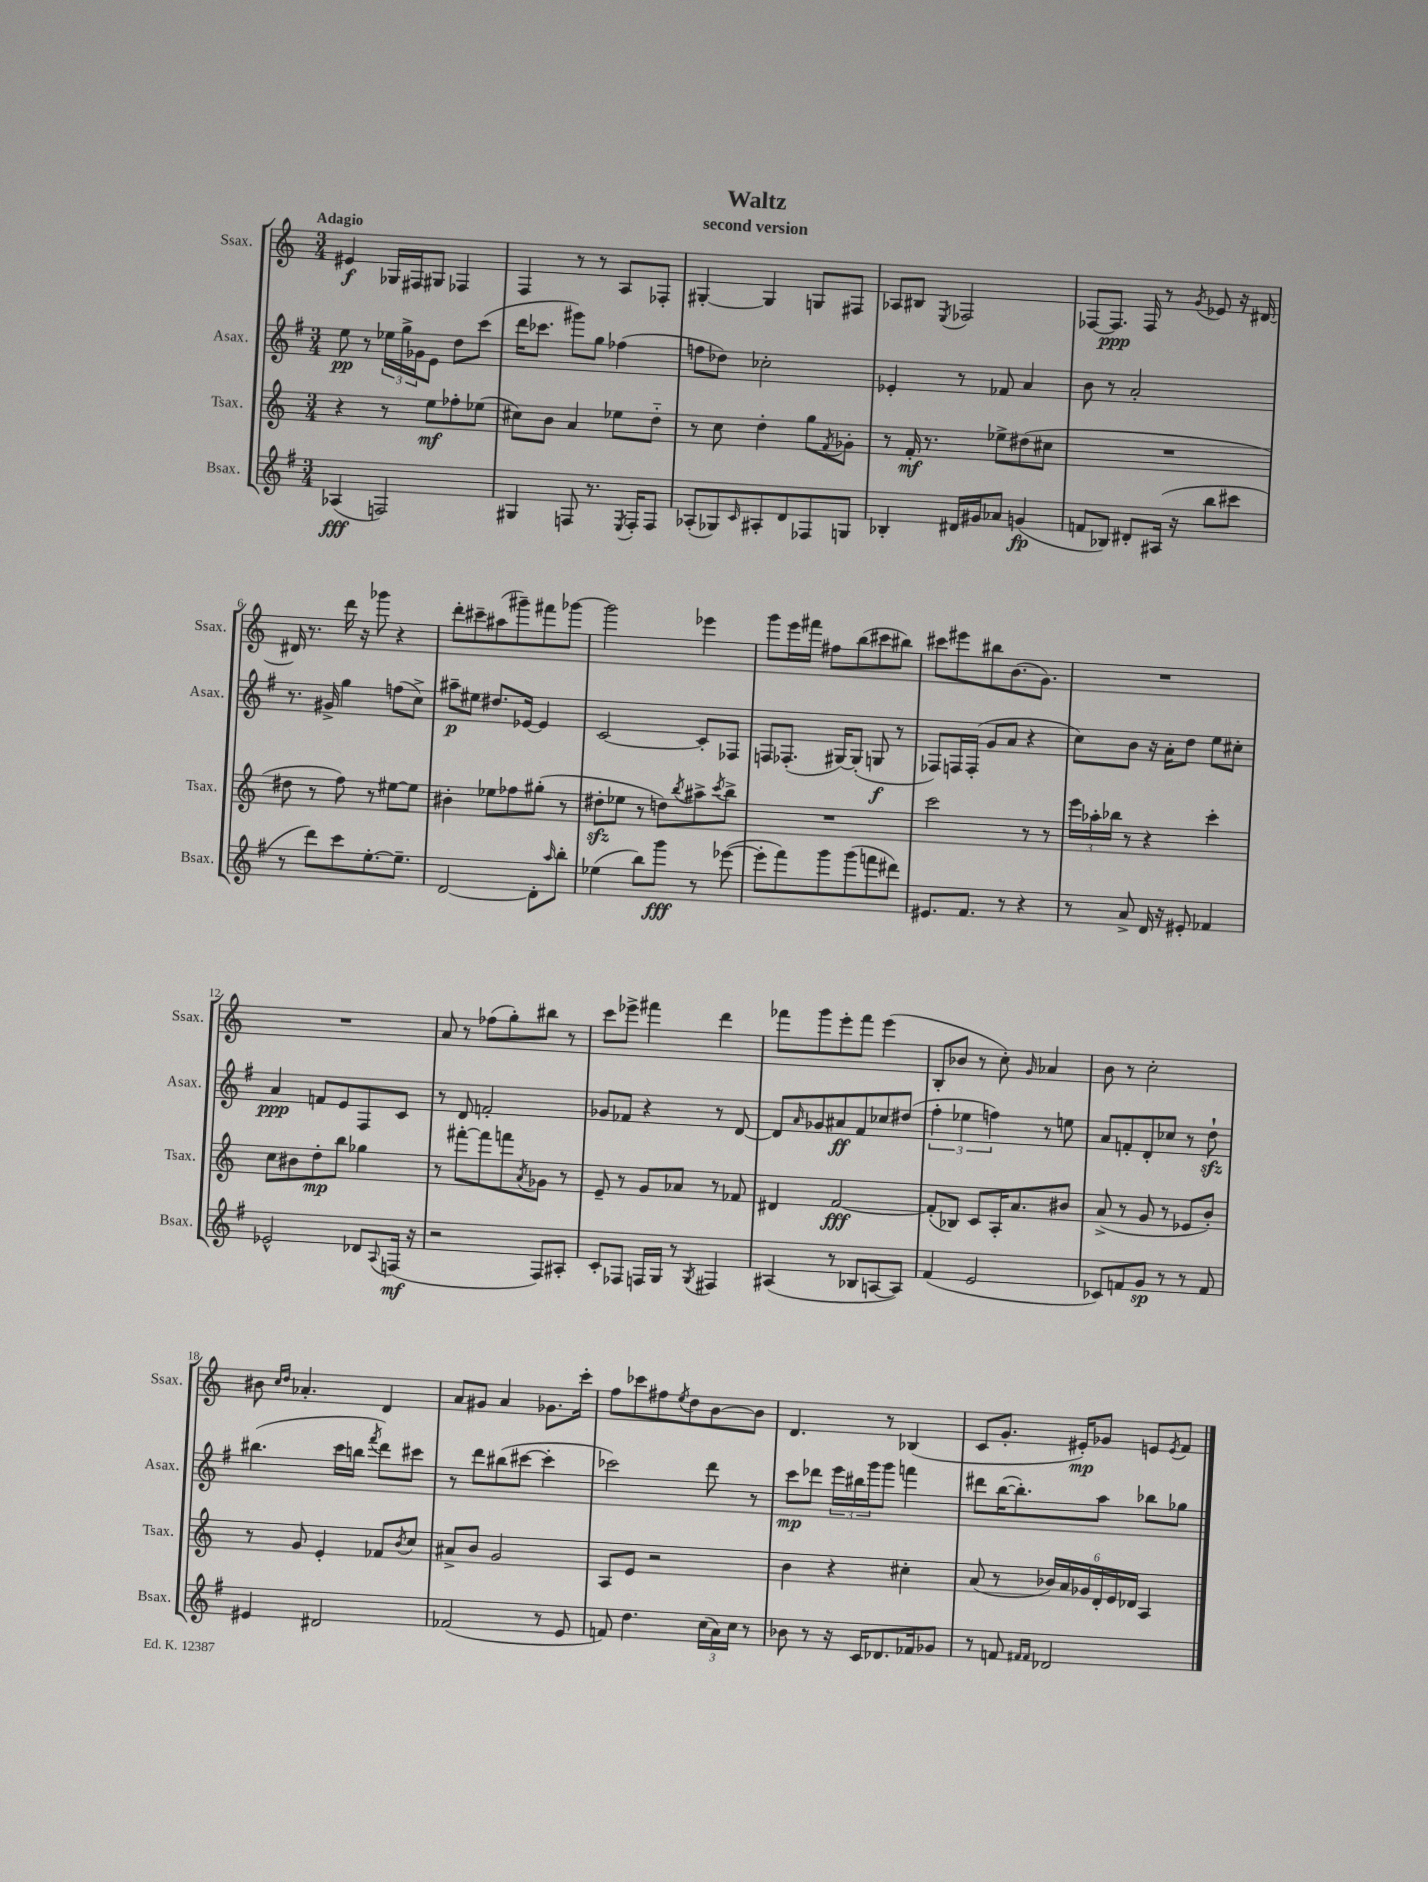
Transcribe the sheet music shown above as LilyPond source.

\header { title = "Waltz" subtitle = "second version" }
<<
\new StaffGroup <<
\new Staff = "s0" \with { instrumentName = "Ssax." shortInstrumentName = "Ssax." } {
    \clef treble \key c \major \numericTimeSignature \time 3/4 \tempo "Adagio"
    eis'4\f ges16 fis16 gis8 fes4 |
    f4 r8 r8 a8 fes8-. |
    gis4~-. gis4 g8 fis8 |
    aes8 bis8 \acciaccatura { e8 } fes2 |
    fes8~ fes8.\ppp fes16 r8 \acciaccatura { g'8 } ees'8 r16 dis'16~ |
    dis'16 r8. d'''16 r16 ges'''8 r4 |
    d'''8-. cis'''8-- ais''8( gis'''8--) fis'''8 ges'''8~ |
    ges'''2 ees'''4 |
    g'''8 e'''16 fis'''16 fis''8 b''8( cis'''8 bis''8) |
    cis'''8 eis'''8 bis''8 b'8.( g'8.) |
    R2. |
    R2. |
    a'8 r8 fes''8( g''8-.) bis''8 r8 |
    c'''8 ees'''8-> fis'''4 d'''4 |
    fes'''8 g'''8 e'''8-. fes'''8 e'''4( |
    b8-. bes'8 r8 c''8-.) \grace { g'16 } aes'4 |
    b'8 r8 c''2-. |
    bis'8 \grace { c''16 d''16 } aes'4.-. d'4 |
    a'8 gis'8 a'4 ges'8. c'''16-. |
    f''8 ces'''8 fis''8 \acciaccatura { e''8 } d''8 b'8~ b'8 |
    d'4. r8 bes4( |
    c'8 g'8.-. eis'16-.\mp) ges'8 e'8 \acciaccatura { e'8 } f'8 \bar "|." |
}
\new Staff = "s1" \with { instrumentName = "Asax." shortInstrumentName = "Asax." } {
    \clef treble \key g \major \numericTimeSignature \time 3/4
    e''8\pp r8 \tuplet 3/2 { ees''16 g''16-> ges'16 } e'8 d''8 c'''8( |
    d'''16 ces'''8. gis'''8) g''8 fes''4( |
    f''8 des''8) ces''2-. |
    ees'4-. r8 fes'8 a'4 |
    b'8 r8 a'2-. |
    r8. gis'16-> g''4 f''8( c''8->) |
    ais''8--\p eis''8 dis''8. ees'16~ ees'4 |
    c'2~ c'8-. fes8 |
    f8 fes8.-.( gis16~) gis8-.( g8\f r8 |
    fes8) f16 f16-.( g'8 a'8 r4 |
    c''8) b'8 r16 a'16-. d''8 e''8 cis''8-. |
    a'4\ppp f'8 e'8 fis8 c'8 |
    r8 d'8 f'2-. |
    ges'8 fes'8 r4 r8 d'8~ |
    d'8 \grace { a'16 } ges'8 ais'8\ff fis'8 ces''8 dis''8( |
    \tuplet 3/2 { fis''4-. ees''4 f''4) } r8 e''8 |
    a'8 f'8-. d'8-. ces''8 r8 d''8-!\sfz |
    bis''4.( c'''16 b''16 \acciaccatura { fis'''8 } d'''8) cis'''8 |
    r8 d'''8 bis''8( cis'''8~ cis'''4-. |
    ces'''2) d'''8 r8 |
    c'''8\mp des'''8 \tuplet 3/2 { e'''16 bis''16 g'''16 } g'''8 f'''4 |
    dis'''8 b''16~( b''8.-.) a''8 bes''8 ges''8 \bar "|." |
}
\new Staff = "s2" \with { instrumentName = "Tsax." shortInstrumentName = "Tsax." } {
    \clef treble \key c \major \numericTimeSignature \time 3/4
    r4 r8 e''8\mf fes''8-. ees''8( |
    cis''8) b'8 a'4 ees''8 d''8-_ |
    r8 c''8 d''4-. g''8 \acciaccatura { f'8 } ges'8-. |
    r8 f'16-.\mf r8. ees''8-> dis''8( cis''8 |
    R2. |
    dis''8 r8 f''8) r8 eis''8~ eis''8 |
    bis'4-. ees''8 fes''8 gis''8-.( r8 |
    dis''8-.\sfz ees''8 r8 d''8) \acciaccatura { b''8 } ais''8-> \acciaccatura { c'''8 } b''8-> |
    R2. |
    c'''2 r8 r8 |
    \tuplet 3/2 { e'''16 aes''16-. bes''16 } r8 r4 c'''4-. |
    c''8 bis'8 d''8-.\mp b''8 ges''4 |
    r8 fis'''8~-. fis'''8 f'''8 \acciaccatura { a'8 } ges'8 r8 |
    e'8-- r8 g'8 aes'8 r8 fes'8 |
    dis'4 f'2~\fff |
    f'8-.( bes8) c'8 a16-. a'8. bis'8 |
    a'8->( r8 g'8 r8 ees'8 b'8-.) |
    r8 g'8 e'4-. fes'8 \acciaccatura { b'8 } c''8 |
    ais'8-> b'8 g'2 |
    a8 e'8 r2 |
    b'4 r4 cis''4-. |
    a'8( r8 \tuplet 6/4 { bes'16) a'16 ges'16 d'16-. e'16 des'16 } a4 \bar "|." |
}
\new Staff = "s3" \with { instrumentName = "Bsax." shortInstrumentName = "Bsax." } {
    \clef treble \key g \major \numericTimeSignature \time 3/4
    aes4\fff( f2) |
    gis4 f8 r8. \acciaccatura { e8 } f16-. f8 |
    aes8-.( ges8) \grace { c'16 } ais8-. d'8 fes8 g8 |
    bes4-. dis'16 gis'16 aes'8 g'4\fp( |
    f'8 bes8) dis'8-. ais16( r16 b''8 cis'''8 |
    r8 d'''8) c'''8 e''8.~-. e''8.-- |
    d'2~ d'8-. \grace { a''16 } b''8-. |
    ees''4( b''8) g'''8\fff r8 ees'''8~( |
    ees'''8-. fis'''8) g'''8 g'''8( f'''8 dis'''8) |
    eis'8. fis'8. r8 r4 |
    r8 a'8-> d'16 r16 eis'8-. fes'4 |
    ees'2-^ des'8 \appoggiatura { a8 } f16\mf( r16 |
    r2 fis8) ais8-. |
    c'8-. fes8 f16 g16 r8 \acciaccatura { g8 } fis4 |
    ais4( r8 bes8 a8~ a8) |
    fis'4( e'2 |
    ces'8) f'8 g'8\sp r8 r8 f'8 |
    eis'4 dis'2 |
    fes'2( r8 e'8 |
    f'8) d''4. \tuplet 3/2 { c''16( a'16) c''16 } r8 |
    bes'8 r8 r16 c'16 des'8. fes'16 ges'8 |
    r8 f'8 \grace { fis'16 fis'16 } des'2 \bar "|." |
}
>>
>>
